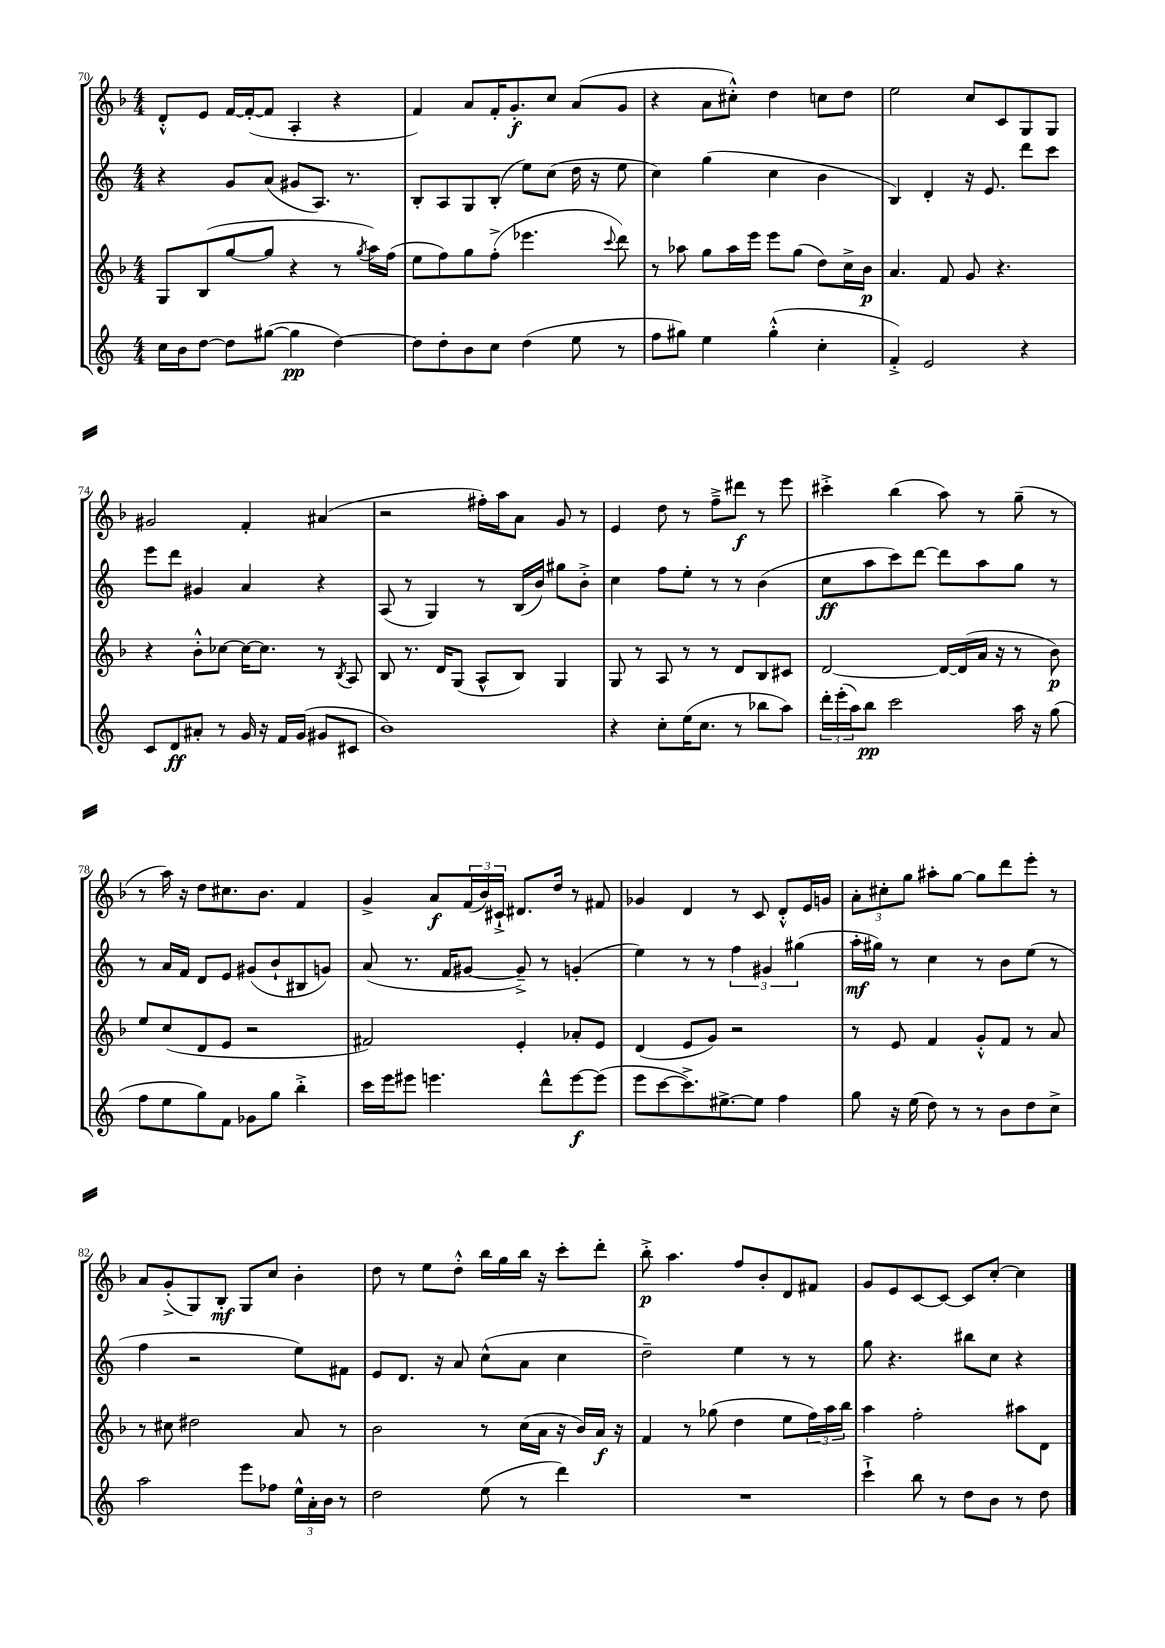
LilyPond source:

<<
\new StaffGroup <<
\new Staff = "s0" {
    \clef treble \key f \major \numericTimeSignature \time 4/4
    d'8-.-^ e'8 f'16~ f'16~-.( f'8 a4-. r4 |
    f'4) a'8 f'16-. g'8.-.\f c''8 a'8( g'8 |
    r4 a'8 cis''8-.-^) d''4 c''8 d''8 |
    e''2 c''8 c'8 g8 g8 |
    gis'2 f'4-. ais'4( |
    r2 fis''16-.) a''16 a'8 g'8 r8 |
    e'4 d''8 r8 f''8---> dis'''8\f r8 e'''8 |
    cis'''4-.-> bes''4( a''8) r8 g''8--( r8 |
    r8 a''16) r16 d''8 cis''8. bes'8. f'4 |
    g'4-> a'8\f \tuplet 3/2 { f'16( bes'16) cis'16-!-> } dis'8. d''16 r8 fis'8 |
    ges'4 d'4 r8 c'8 d'8-.-^ e'16 g'16 |
    \tuplet 3/2 { a'8-. cis''8-. g''8 } ais''8-. g''8~ g''8 d'''8 e'''8-. r8 |
    a'8 g'8-.->( g8) bes8-.\mf g8 c''8 bes'4-. |
    d''8 r8 e''8 d''8-.-^ bes''16 g''16 bes''16 r16 c'''8-. d'''8-. |
    bes''8-.->\p a''4. f''8 bes'8-. d'8 fis'8 |
    g'8 e'8 c'8~ c'8~ c'8 c''8~-. c''4 \bar "|." |
}
\new Staff = "s1" {
    \clef treble \key c \major \numericTimeSignature \time 4/4
    r4 g'8 a'8( gis'8 a8.) r8. |
    b8-. a8 g8 b8-.( e''8) c''8( d''16 r16 e''8 |
    c''4) g''4( c''4 b'4 |
    b4) d'4-. r16 e'8. d'''8 c'''8 |
    e'''8 d'''8 gis'4 a'4 r4 |
    a8( r8 g4) r8 b16( b'16) gis''8 b'8-.-> |
    c''4 f''8 e''8-. r8 r8 b'4( |
    c''8\ff a''8 c'''8) d'''8~ d'''8 a''8 g''8 r8 |
    r8 a'16 f'16 d'8 e'8 gis'8( b'8-! bis8 g'8) |
    a'8( r8. f'16 gis'8~ gis'8--->) r8 g'4-.( |
    e''4) r8 r8 \tuplet 3/2 { f''4 gis'4 gis''4( } |
    a''16-.\mf gis''16) r8 c''4 r8 b'8 e''8( r8 |
    f''4 r2 e''8) fis'8 |
    e'8 d'8. r16 a'8 c''8-^( a'8 c''4 |
    d''2--) e''4 r8 r8 |
    g''8 r4. bis''8 c''8 r4 \bar "|." |
}
\new Staff = "s2" {
    \clef treble \key f \major \numericTimeSignature \time 4/4
    g8 bes8( g''8~ g''8 r4 r8 \acciaccatura { g''8 } a''16) f''16( |
    e''8 f''8) g''8 f''8-.->( ees'''4. \appoggiatura { c'''8 } d'''8) |
    r8 aes''8 g''8 aes''16 e'''16 e'''8 g''8( d''8) c''16-> bes'16\p |
    a'4. f'8 g'8 r4. |
    r4 bes'8-.-^ ces''8~ ces''16~ ces''8. r8 \acciaccatura { bes8 } a8 |
    bes8 r8. d'16 g8( a8-^ bes8) g4 |
    g8 r8 a8 r8 r8 d'8 bes8 cis'8 |
    d'2~ d'16~ d'16( a'16 r16 r8 bes'8\p) |
    e''8 c''8( d'8 e'8 r2 |
    fis'2) e'4-. aes'8-. e'8 |
    d'4( e'8 g'8) r2 |
    r8 e'8 f'4 g'8-.-^ f'8 r8 a'8 |
    r8 cis''8 dis''2 a'8 r8 |
    bes'2 r8 c''16( a'16 r16 bes'16) a'16\f r16 |
    f'4 r8 ges''8( d''4 e''8 \tuplet 3/2 { f''16) a''16 bes''16 } |
    a''4 f''2-. ais''8 d'8 \bar "|." |
}
\new Staff = "s3" {
    \clef treble \key c \major \numericTimeSignature \time 4/4
    c''16 b'16 d''8~ d''8 gis''8~( gis''4\pp d''4~) |
    d''8 d''8-. b'8 c''8 d''4( e''8 r8 |
    f''8 gis''8) e''4 gis''4-.-^( c''4-. |
    f'4-.->) e'2 r4 |
    c'8 d'8\ff ais'8-. r8 g'16 r16 f'16 g'16( gis'8 cis'8 |
    b'1) |
    r4 c''8-. e''16( c''8. r8 bes''8 a''8) |
    \tuplet 3/2 { d'''16-. e'''16-.( a''16) } b''8\pp c'''2 a''16 r16 g''8( |
    f''8 e''8 g''8) f'8 ges'8 g''8 b''4-.-> |
    c'''16 e'''16 eis'''8 e'''4. d'''8-^ e'''8~\f e'''8( |
    e'''8 c'''8~ c'''8.->) eis''8.~-> eis''8 f''4 |
    g''8 r16 e''16( d''8) r8 r8 b'8 d''8 c''8-> |
    a''2 e'''8 fes''8 \tuplet 3/2 { e''16-^ a'16-. b'16 } r8 |
    d''2 e''8( r8 d'''4) |
    R1 |
    c'''4-!-> b''8 r8 d''8 b'8 r8 d''8 \bar "|." |
}
>>
>>
\layout { \context { \Score currentBarNumber = #70 } }
